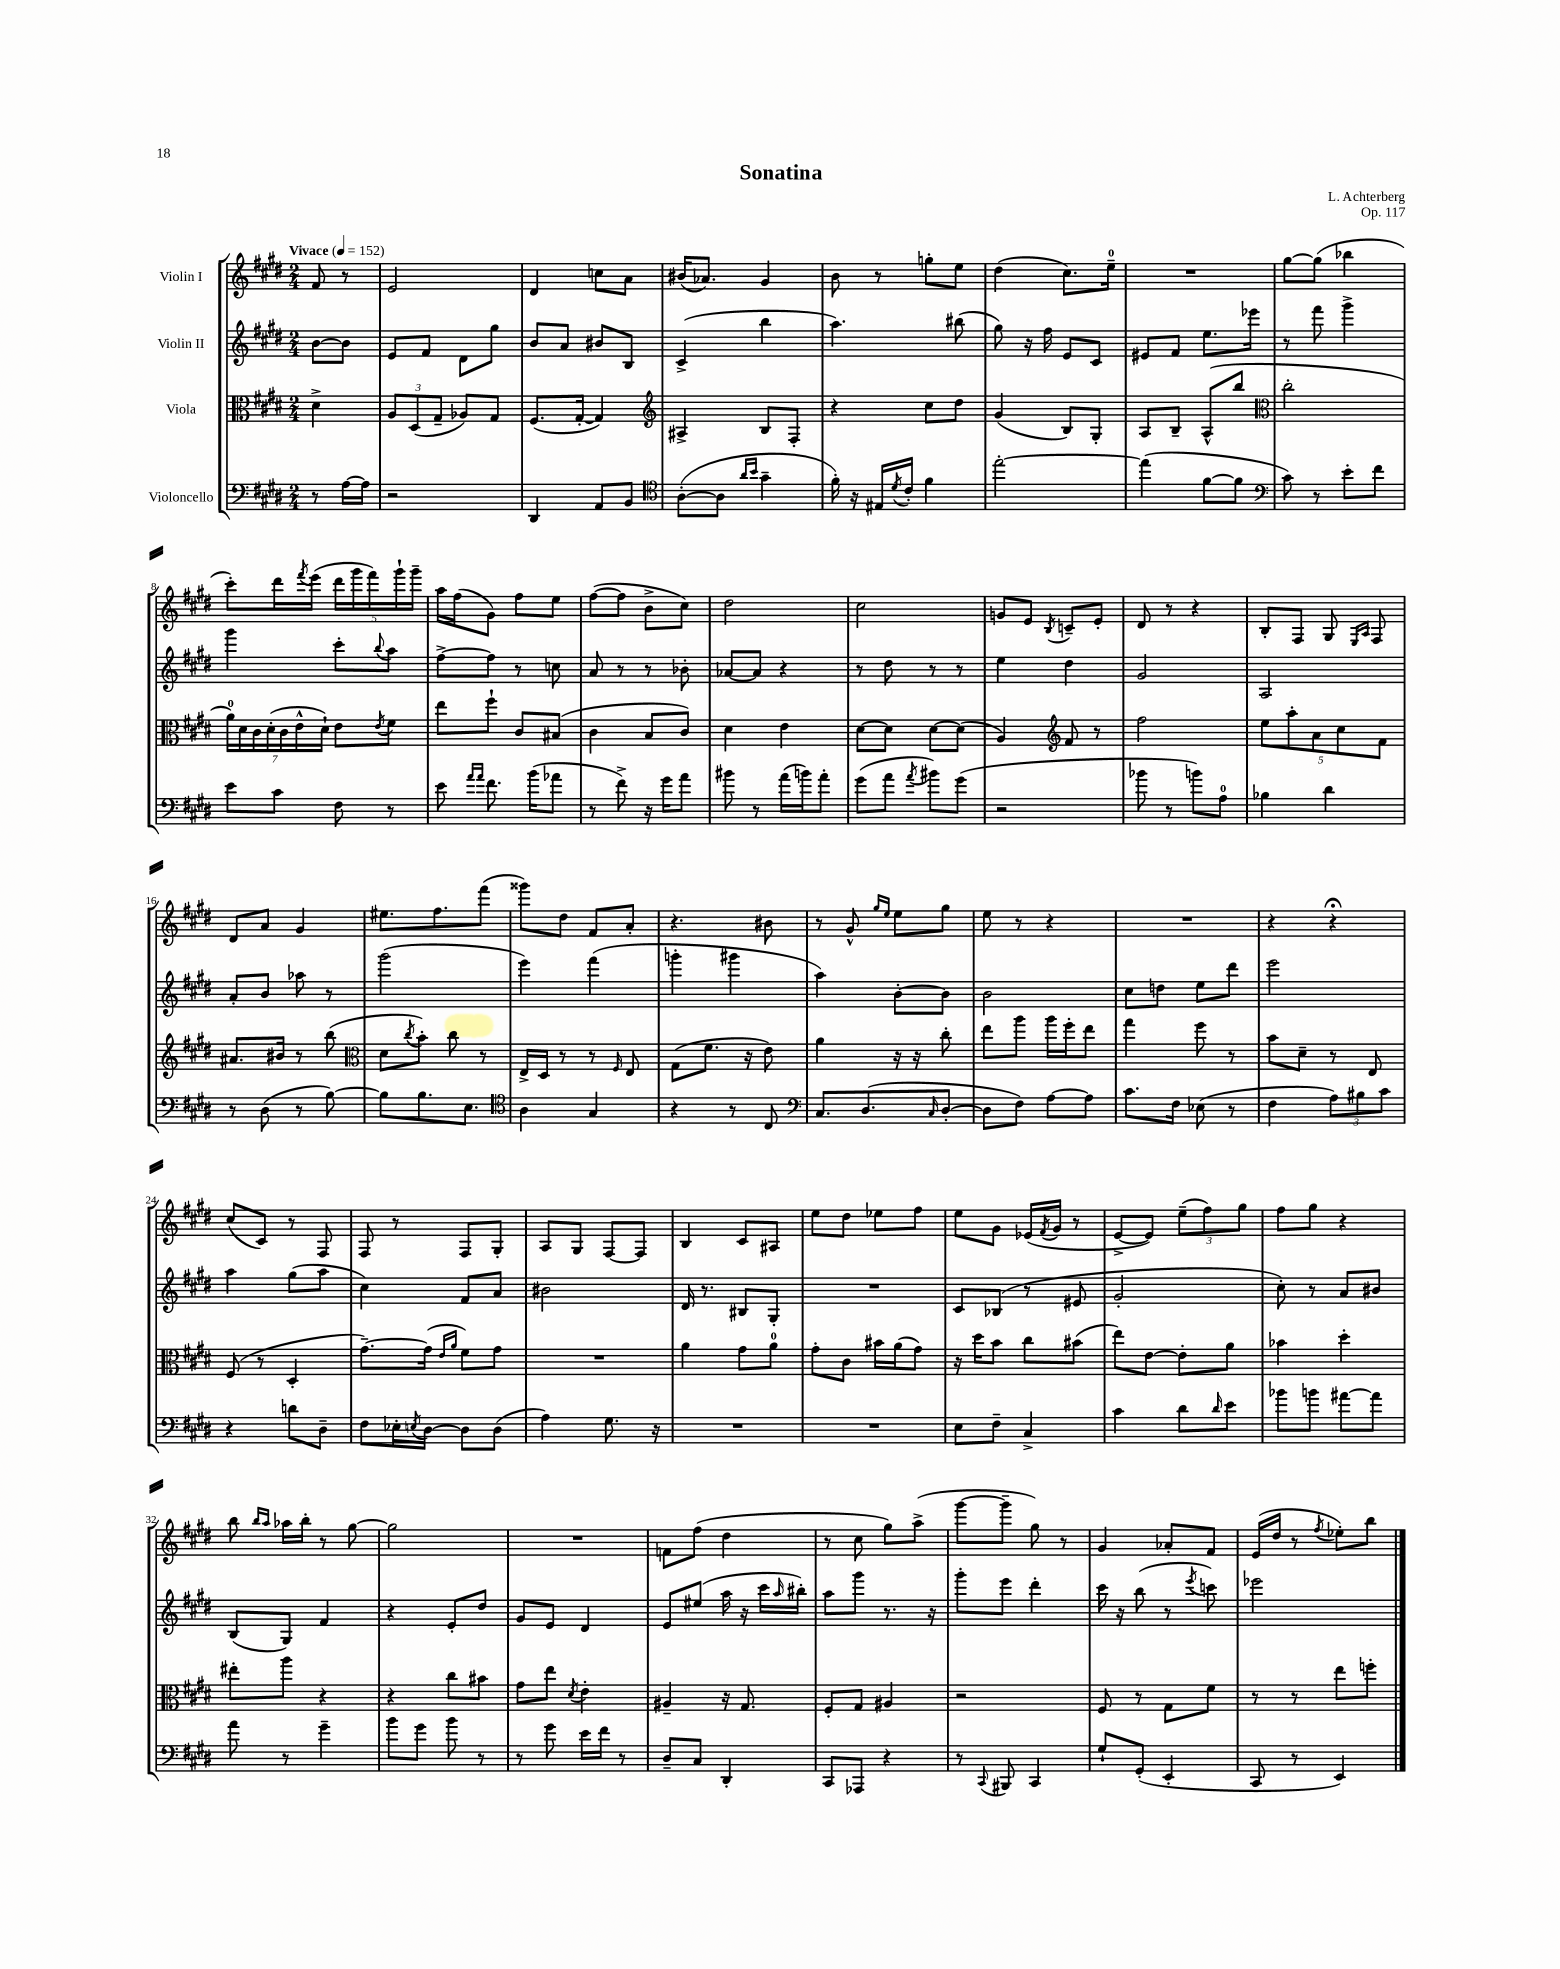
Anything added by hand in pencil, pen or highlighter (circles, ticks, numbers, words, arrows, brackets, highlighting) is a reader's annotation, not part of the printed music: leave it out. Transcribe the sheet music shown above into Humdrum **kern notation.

**kern	**kern	**kern	**kern
*part4	*part3	*part2	*part1
*staff4	*staff3	*staff2	*staff1
*I"Violoncello	*I"Viola	*I"Violin II	*I"Violin I
*clefF4	*clefC3	*clefG2	*clefG2
*k[f#c#g#d#]	*k[f#c#g#d#]	*k[f#c#g#d#]	*k[f#c#g#d#]
*M2/4	*M2/4	*M2/4	*M2/4
*MM152	*MM152	*MM152	*MM152
=	=	=	=
!	!	!	!LO:TX:a:B:t=Vivace
8r	4d#^\	[8b\L	8f#/
[16A\LL	.	8b\J]	8r
16A\JJ]	.	.	.
=1	=1	=1	=1
2r	12A/L	8e/L	2e/
.	(12D#/	.	.
.	.	8f#/J	.
.	12G#~/J	.	.
.	8A-X/L)	8d#\L	.
.	8G#/J	8gg#\J	.
=2	=2	=2	=2
4DD#/	(8.F#/L	8b/L	4d#/
.	.	8a/J	.
.	[16G#'/Jk	.	.
8AA/L	4G#/])	8b#X/L	8ccn\L
8BB/J	.	8B/J	8a\J
=3	=3	=3	=3
*clefC4	*clefG2	*	*
([8A'\L	4A#X^/	(4c#^/	(16b#X/KL
.	.	.	8.a-X/J)
8A\J]	.	.	.
16qqa/LL	.	.	.
16qqb/JJ	.	.	.
4g#~\	8B/L	4bb\	4g#/
.	8F#'/J	.	.
=4	=4	=4	=4
16f#'\)	4r	4.aa\)	8b\
16r	.	.	.
16E#X/LL	.	.	8r
8qd#/	.	.	.
16c#'/JJ	.	.	.
4f#\	8cc#\L	.	8ggn'\L
.	8dd#\J	(8bb#X\	8ee\J
=5	=5	=5	=5
[2ee'\	(4g#/	8gg#\)	(4dd#\
.	.	16r	.
.	.	16ff#\	.
.	8B/L)	8e/L	8.cc#\L)
.	8G#'/J	8c#/J	.
.	.	.	16ee~\Jk
=6	=6	=6	=6
(4ee\]	8A/L	8e#X/L	2r
.	8B~/J	8f#/J	.
[8f#\L	(8A^^/L	8.ee\L	.
8f#\J]	8bb/J	.	.
.	.	16eee-X\Jk	.
=7	=7	=7	=7
*clefF4	*clefC3	*	*
8c#\)	2cc#'\	8r	[8gg#\L
8r	.	8fff#\	(8gg#\J]
8e'\L	.	4ggg#^\	4bb-X\
8f#\J	.	.	.
!!LO:LB:g=z
=8	=8	=8	=8
8e\L	28a\LL)	4ggg#\	8ccc#'\L)
.	28d#\	.	.
.	28c#\	.	.
.	(28d#'\	.	.
8c#\J	.	.	16ddd#\L
.	28c#\	.	.
.	28e^^\	.	.
.	.	.	8qfff#/
.	.	.	(16eee\JJ
.	28d#`\JJ)	.	.
8F#\	8e\L	8ccc#'\L	20ddd#\LL
.	.	.	20ggg#\
.	.	.	20fff#\)
.	8qe/	8qqbb/	.
8r	8f#\J	8aa\J	.
.	.	.	20ggg#`\
.	.	.	20ggg#~\JJ
=9	=9	=9	=9
8e\	8ee\L	[8ff#^\L	16aa\LL
.	.	.	(16ff#\J
16qqa/LL	.	.	.
16qqa/JJ	.	.	.
8.f#\	8ff#`\J	8ff#\J]	8g#\J)
.	8c#/L	8r	8ff#\L
(16b\KL	.	.	.
8a-X\J	(8B#X/J	8ccn\	8ee\J
=10	=10	=10	=10
8r	4c#\	8a/	([8ff#\L
8f#^\)	.	8r	8ff#\J]
16r	8B/L	8r	8b^\L
16g#\KL	.	.	.
8a\J	8c#/J)	8b-X'\	8cc#\J)
=11	=11	=11	=11
8b#X\	4d#\	[8a-X/L	2dd#\
8r	.	8a-/J]	.
(16a\LL	4e\	4r	.
16bn\J)	.	.	.
8a'\J	.	.	.
=12	=12	=12	=12
(8g#\L	[8d#\L	8r	2cc#\
8a\J	8d#\J]	8dd#\	.
8qa/	.	.	.
8b#X\L)	[8d#\L	8r	.
(8g#\J	(8d#\J]	8r	.
=13	=13	=13	=13
2r	4A/)	4ee\	8gn/L
.	.	.	8e/J
*	*clefG2	*	*
.	.	.	8qB/
.	8f#/	4dd#\	8cn~/L
.	8r	.	8e'/J
=14	=14	=14	=14
8b-X\	2ff#\	2g#/	8d#/
8r	.	.	8r
8bn\L)	.	.	4r
8A\J	.	.	.
=15	=15	=15	=15
4B-X\	10ee\L	2A/	8B'/L
.	10aa'\	.	.
.	.	.	8F#/J
.	10a\	.	.
4d#\	.	.	8G#/
.	10cc#\	.	.
.	.	.	16qqE/LL
.	.	.	16qqA/JJ
.	.	.	8F#/
.	10f#\J	.	.
!!LO:LB:g=z
=16	=16	=16	=16
8r	8.a#X/L	8a'/L	8d#/L
(8D#\	.	8b/J	8a/J
.	16b#X/Jk	.	.
8r	8r	8aa-X\	4g#/
[8B\)	(8bb\	8r	.
=17	=17	=17	=17
*	*clefC3	*	*
8B\L]	8d#\L	(2ggg#\	8.ee#X\L
.	8qcc#/	.	.
8.B\	8b'\J)	.	.
.	.	.	8.ff#\
.	8cc#\	.	.
8.E\J	.	.	.
.	8r	.	(8fff#\J
=18	=18	=18	=18
*clefC4	*	*	*
4A\	16E^/LL	4eee\)	8ggg##X\L)
.	16D#/JJ	.	.
.	8r	.	8dd#\J
4G#/	8r	(4fff#\	8f#/L
.	16qqF#/	.	.
.	8E/	.	8a'/J
=19	=19	=19	=19
4r	(8G#\L	4gggn'\	4.r
.	8.f#\J	.	.
8r	.	4ggg#X\	.
.	16r	.	.
8C#/	8e\)	.	8b#X\
=20	=20	=20	=20
*clefF4	*	*	*
8.C#/L	4a\	4aa\)	8r
.	.	.	8g#^^/
(8.D#/	.	.	.
.	.	.	16qqgg#/LL
.	.	.	16qqee/JJ
.	16r	[8b'\L	8ee\L
.	16r	.	.
16qqC#/	.	.	.
[8D#'/J	8cc#'\	8b\J]	8gg#\J
=21	=21	=21	=21
8D#\L]	8ee\L	2b\	8ee\
8F#\J)	8aa\J	.	8r
[8A\L	16aa\LL	.	4r
.	16ff#'\J	.	.
8A\J]	8ee\J	.	.
=22	=22	=22	=22
8.c#\L	4gg#\	8cc#\L	2r
.	.	8ddn\J	.
16F#\Jk	.	.	.
(8E-X\	8ff#\	8ee\L	.
8r	8r	8ddd#\J	.
=23	=23	=23	=23
4F#\	8b\L	2eee\	4r
.	8d#~\J	.	.
12A\L)	8r	.	4r;<
12B#X\	.	.	.
.	8E/	.	.
12c#\J	.	.	.
!!LO:LB:g=z
=24	=24	=24	=24
4r	(8F#/	4aa\	(8cc#/L
.	8r	.	8c#/J)
8dn\L	4D#'/	(8gg#\L	8r
8D#~\J	.	8aa\J	8F#/
=25	=25	=25	=25
8F#\L	[8.g#~\L)	4cc#\)	8F#/
16E-X'\L	.	.	8r
8qEn/	.	.	.
[16D#\JJ	(16g#\Jk]	.	.
.	16qqe/LL	.	.
.	16qqa/JJ	.	.
8D#\L]	8f#\L)	8f#/L	8F#/L
(8D#\J	8g#\J	8a/J	8G#'/J
=26	=26	=26	=26
4A\)	2r	2b#X\	8A/L
.	.	.	8G#/J
8.G#\	.	.	[8F#/L
.	.	.	8F#/J]
16r	.	.	.
=27	=27	=27	=27
2r	4a\	16d#/	4B/
.	.	8.r	.
.	8g#\L	8B#X/L	8c#/L
.	8a\J	8G#'/J	8A#X/J
=28	=28	=28	=28
2r	8g#'\L	2r	8ee\L
.	8c#\J	.	8dd#\J
.	16b#X\LL	.	8ee-X\L
.	(16a\J	.	.
.	8g#\J)	.	8ff#\J
=29	=29	=29	=29
8E\L	16r	8c#/L	8ee\L
.	16dd#\KL	.	.
8F#~\J	8b\J	(8B-X/J	8g#\J
4C#^/	8cc#\L	8r	(16e-X/LL
.	.	.	8qf#/
.	.	.	16g#/JJ
.	(8b#X\J	8e#X/	8r
=30	=30	=30	=30
4c#\	8ee\L)	2g#'/	[8e^/L
.	[8e\J	.	8e/J])
8d#\L	8e'\L]	.	(12ee~\L
.	.	.	12ff#\)
16qqd#/	.	.	.
8e\J	8a\J	.	.
.	.	.	12gg#\J
=31	=31	=31	=31
8b-X\L	4b-X\	8cc#'\)	8ff#\L
8bn\J	.	8r	8gg#\J
[8a#X\L	4dd#'\	8a/L	4r
8a#\J]	.	8b#X/J	.
!!LO:LB:g=z
=32	=32	=32	=32
8a\	8ee#X'\L	(8B/L	8bb\
.	.	.	16qqbb/LL
.	.	.	16qqaa/JJ
8r	8aa\J	8G#/J)	16aa-X\LL
.	.	.	16bb'\JJ
4g#~\	4r	4f#/	8r
.	.	.	[8gg#\
=33	=33	=33	=33
8b\L	4r	4r	2gg#\]
8g#\J	.	.	.
8b\	8cc#\L	8e'/L	.
8r	8b#X\J	8dd#/J	.
=34	=34	=34	=34
8r	8g#\L	8g#/L	2r
8g#\	8ee\J	8e/J	.
.	8qd#/	.	.
16e\LL	4e'\	4d#/	.
16f#\JJ	.	.	.
8r	.	.	.
=35	=35	=35	=35
8D#~/L	4A#X~/	8e/L	8fn\L
8C#/J	.	(8ee#X/J	(8ff#\J
4DD#'/	16r	16aa\	4dd#\
.	8.G#/	16r	.
.	.	16ccc#\LL	.
.	.	16qqaa/	.
.	.	16bb#X'\JJ)	.
=36	=36	=36	=36
8CC#/L	8F#'/L	8aa\L	8r
8AAA-X/J	8G#/J	8ggg#\J	8cc#\
4r	4A#X/	8.r	8gg#\L)
.	.	.	(8aa^\J
.	.	16r	.
=37	=37	=37	=37
8r	2r	8ggg#'\L	[8ggg#\L
8qqCC#/	.	.	.
8BBB#X/	.	8eee\J	8ggg#~\J]
4CC#/	.	4ddd#'\	8gg#\)
.	.	.	8r
=38	=38	=38	=38
8G#`/L	8F#/	16ccc#\	4g#/
.	.	16r	.
(8GG#'/J	8r	(8bb\	.
4EE'/	8G#\L	8r	8a-X'/L
.	.	8qeee/	.
.	8f#\J	8cccn\)	8f#/J
=39	=39	=39	=39
8CC#/	8r	2eee-X\	(16e/LL
.	.	.	16dd#/JJ
8r	8r	.	8r
.	.	.	8qff#/
4EE/)	8ee\L	.	8ee-X'\L)
.	8ffn'\J	.	8bb\J
==	==	==	==
*-	*-	*-	*-
